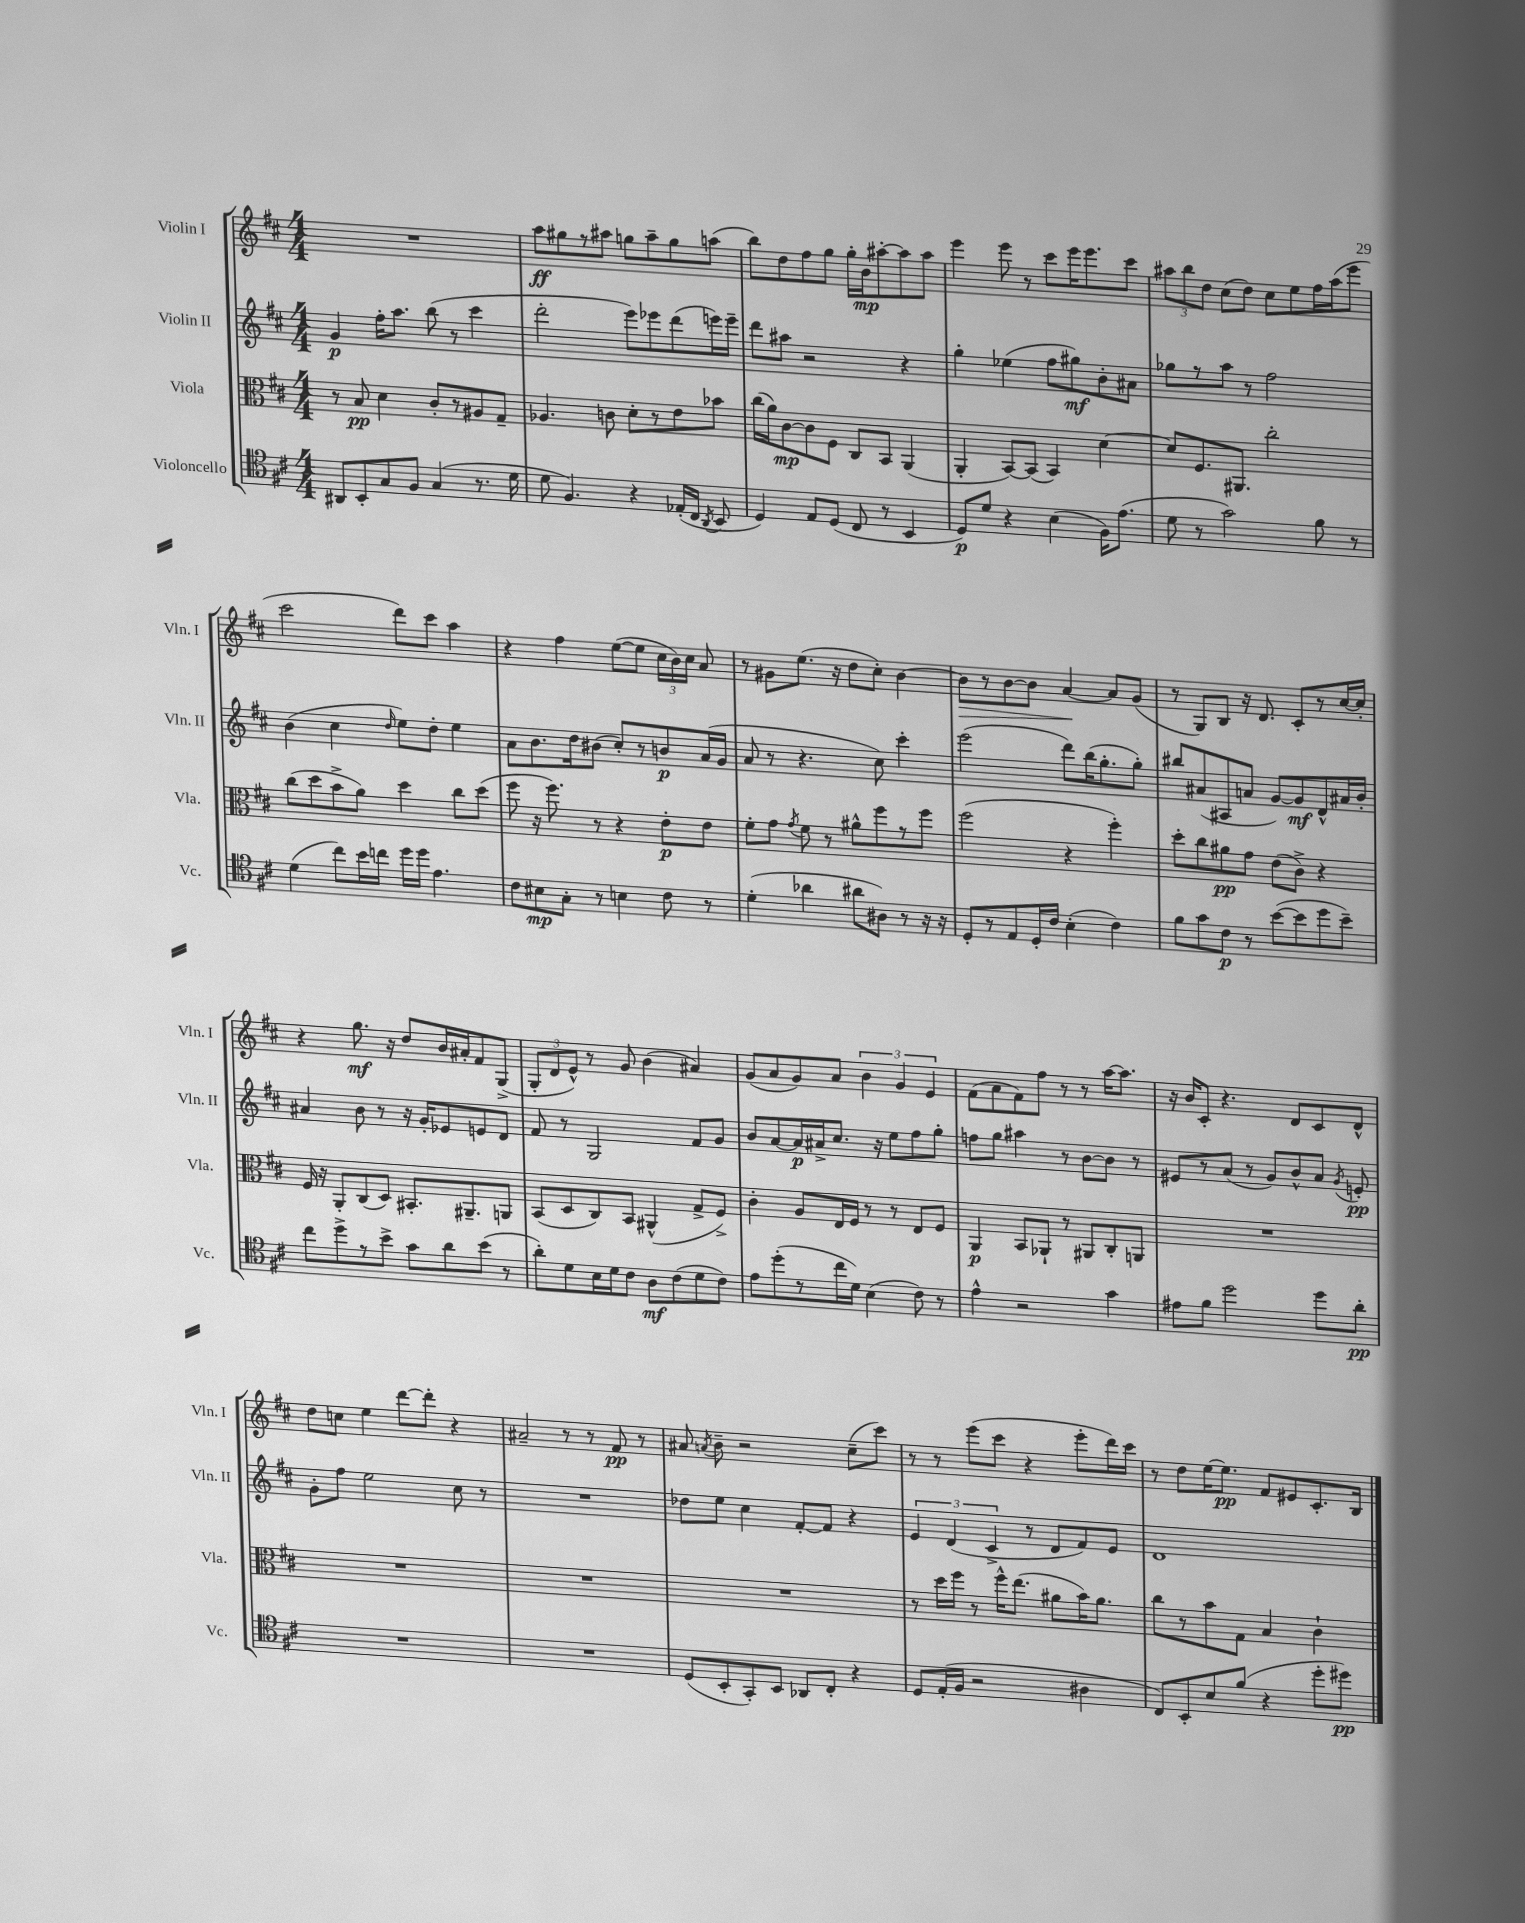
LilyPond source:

<<
\new StaffGroup <<
\new Staff = "s0" \with { instrumentName = "Violin I" shortInstrumentName = "Vln. I" } {
    \clef treble \key d \major \numericTimeSignature \time 4/4
    \autoBeamOff R1 |
    a''8[\ff gis''8 r8 ais''8] g''8[ ais''8-- g''8 a''8]( |
    b''8[) d''8 fis''8 g''8] g''16[-. b'16\mp ais''8~-. ais''8 ais''8] |
    e'''4 e'''8 r8 cis'''8[ e'''16 e'''8. cis'''8] |
    \tuplet 3/2 { ais''8[ b''8 d''8] } cis''8[( d''8]) cis''8[ e''8 fis''16 ais''16( e'''8] |
    cis'''2 d'''8[) cis'''8] a''4 |
    r4 fis''4 e''8[~( e''8] \tuplet 3/2 { cis''16[ b'16) cis''16] } a'8 |
    r8 gis'8[ e''8.]( r16 d''8[ cis''8]-.) b'4~ |
    b'8[\> r8 b'8~ b'8] a'4~\! a'8[ g'8]( |
    r8 g8[) b8] r16 d'8. cis'8[-. r8 cis''16~ cis''16]-. |
    r4 g''8.\mf r16 d''8[ b'16 ais'16-. fis'8 g8]->( |
    \tuplet 3/2 { g8[-. d'8 e'8]-^) } r8 g'8 b'4( ais'4) |
    g'8[( a'8 g'8) a'8] \tuplet 3/2 { b'4 g'4 e'4 } |
    fis'8[( a'8 fis'8) fis''8] r8 r8 a''16[~ a''8.] |
    r16 b'16[ cis'8]-. r4. d'8[ cis'8 d'8]-^ |
    d''8[ c''8] e''4 d'''8[~ d'''8]-. r4 |
    ais'2-- r8 r8 fis'8\pp r8 |
    ais'8 \acciaccatura { a'8 } b'8-- r2 cis''8[--( cis'''8]) |
    r8 r8 e'''8[( cis'''8] r4 e'''8[-. d'''16) cis'''16] |
    r8 d''8[ e''16~ e''8.]\pp fis'8[ eis'8 cis'8.-. b16] \bar "|." |
}
\new Staff = "s1" \with { instrumentName = "Violin II" shortInstrumentName = "Vln. II" } {
    \clef treble \key d \major \numericTimeSignature \time 4/4
    \autoBeamOff g'4\p fis''16[-. a''8.] b''8( r8 cis'''4 |
    d'''2-. e'''8[) ees'''8 d'''8( e'''16) e'''16]-- |
    d'''8[ ais''8] r2 r4 |
    g''4-. ees''4( fis''8[ gis''8\mf) b'8-. ais'8] |
    ges''8[ r8 a''8] r8 fis''2 |
    b'4( cis''4 \grace { d''16 } e''8[) d''8]-. e''4 |
    a'8[ b'8. d''16 bis'8]( cis''8[-.) r8 b'8\p a'16( g'16] |
    a'8 r8 r4. cis''8) cis'''4-. |
    e'''2( d'''8[) b''16( g''8.-. g''8]-.) |
    bis''8[ ais'8( ais8 a'8] g'8[~) g'8\mf d'8-^ ais'16 b'16]-. |
    ais'4 b'8 r8 r16 g'16[-. ees'8 e'8 d'8] |
    fis'8 r8 g2 fis'8[ g'8] |
    b'8[ a'8~ a'16\p ais'16-> cis''8.] r16 e''8[ fis''8 g''8]-. |
    f''8[ g''8] ais''4 r8 b'8[~ b'8] r8 |
    eis'8[ r8 a'8]( r8 g'8[) b'8-^ a'8] \acciaccatura { g'8 } e'8-.\pp |
    g'8[-. fis''8] e''2 cis''8 r8 |
    R1 |
    des''8[ e''8] cis''4 fis'8[~-. fis'8] r4 |
    \tuplet 3/2 { e'4 d'4( cis'4-> } r8 d'8[ fis'8) e'8] |
    d'1 \bar "|." |
}
\new Staff = "s2" \with { instrumentName = "Viola" shortInstrumentName = "Vla." } {
    \clef alto \key d \major \numericTimeSignature \time 4/4
    \autoBeamOff r8 b8\pp d'4 cis'8[-. r8 ais8 g8]-- |
    aes4. c'8 d'8[-. r8 e'8 bes'8] |
    cis''16[( a'16) cis'8~\mp cis'8 fis8] cis8[ b,8] a,4( |
    a,4-. b,8[~) b,8]( b,4) d'4~ |
    d'8[ fis8. ais,8.] cis''2-. |
    cis''8[( d''8 b'8-> a'8]) d''4 cis''8[ d''8]( |
    fis''8 r16 fis''8.) r8 r4 e'8[-.\p e'8] |
    fis'8[-. g'8] \acciaccatura { g'8 } fis'8 r8 ais'8[-^ fis''8 r8 fis''8] |
    fis''2( r4 fis''4-.) |
    d''8[-. cis''8 ais'8\pp g'8] e'8[( cis'8]->) r4 |
    fis16 r16 a,8[-. cis8( d8]) bis,8.[-. ais,8.-- a,8] |
    b,8[( d8 cis8) b,8] ais,4-^( g8[-> fis8]->) |
    cis'4-. a8[ e16 fis16] r8 r8 e8[ fis8] |
    a,4\p b,8[ aes,8]-! r8 ais,8[ cis8-. a,8] |
    R1 |
    R1 |
    R1 |
    R1 |
    r8 d''16[ fis''16] r8 fis''16[-^ e''8.]( ais'8[ b'16) ais'8.] |
    cis''8[ r8 b'8 g8] b4 cis'4-! \bar "|." |
}
\new Staff = "s3" \with { instrumentName = "Violoncello" shortInstrumentName = "Vc." } {
    \clef tenor \key d \major \numericTimeSignature \time 4/4
    \autoBeamOff ais,8[ b,8-. g8 fis8] g4( r8. d'16 |
    d'8 fis4.) r4 ees16[-.( cis16] \acciaccatura { a,8 } b,8 |
    d4) e8[ d8]( cis8 r8 b,4 |
    d8[\p) d'8] r4 b4( fis16[) e'8.]( |
    d'8 r8 g'2) fis'8 r8 |
    d'4( cis''8[) b'16 c''16] d''16[ d''16] e'4. |
    cis'8[ bis8\mp g8]-. r8 b4 cis'8 r8 |
    d'4-.( aes'4 ais'8[ ais8]) r8 r16 r16 |
    d8[-. r8 e8 d16-. cis'16] b4-.( cis'4) |
    fis'8[ g'8 cis'8]\p r8 b'8[~( b'8 d''8 b'8]--) |
    cis''8[ d''8-> r8 b'8]-> g'8[ a'8 b'8]( r8 |
    a'8[-.) d'8 b16 d'16 cis'8] a8[\mf cis'8( d'8 cis'8]) |
    e'8[ d''8-.( r8 cis''16 d'16]) b4( cis'8) r8 |
    e'4-^ r2 g'4 |
    eis'8[ fis'8] d''2 d''8[ a'8]-.\pp |
    R1 |
    R1 |
    d8[( b,8-. g,8-.) b,8] aes,8[ cis8]-. r4 |
    d8[ e16-.( fis16] r2 ais4 |
    cis8[) b,8-. b8 fis'8]( r4 d''8[-. dis''8]\pp) \bar "|." |
}
>>
>>
\layout { \context { \Score \remove "Bar_number_engraver" } }
